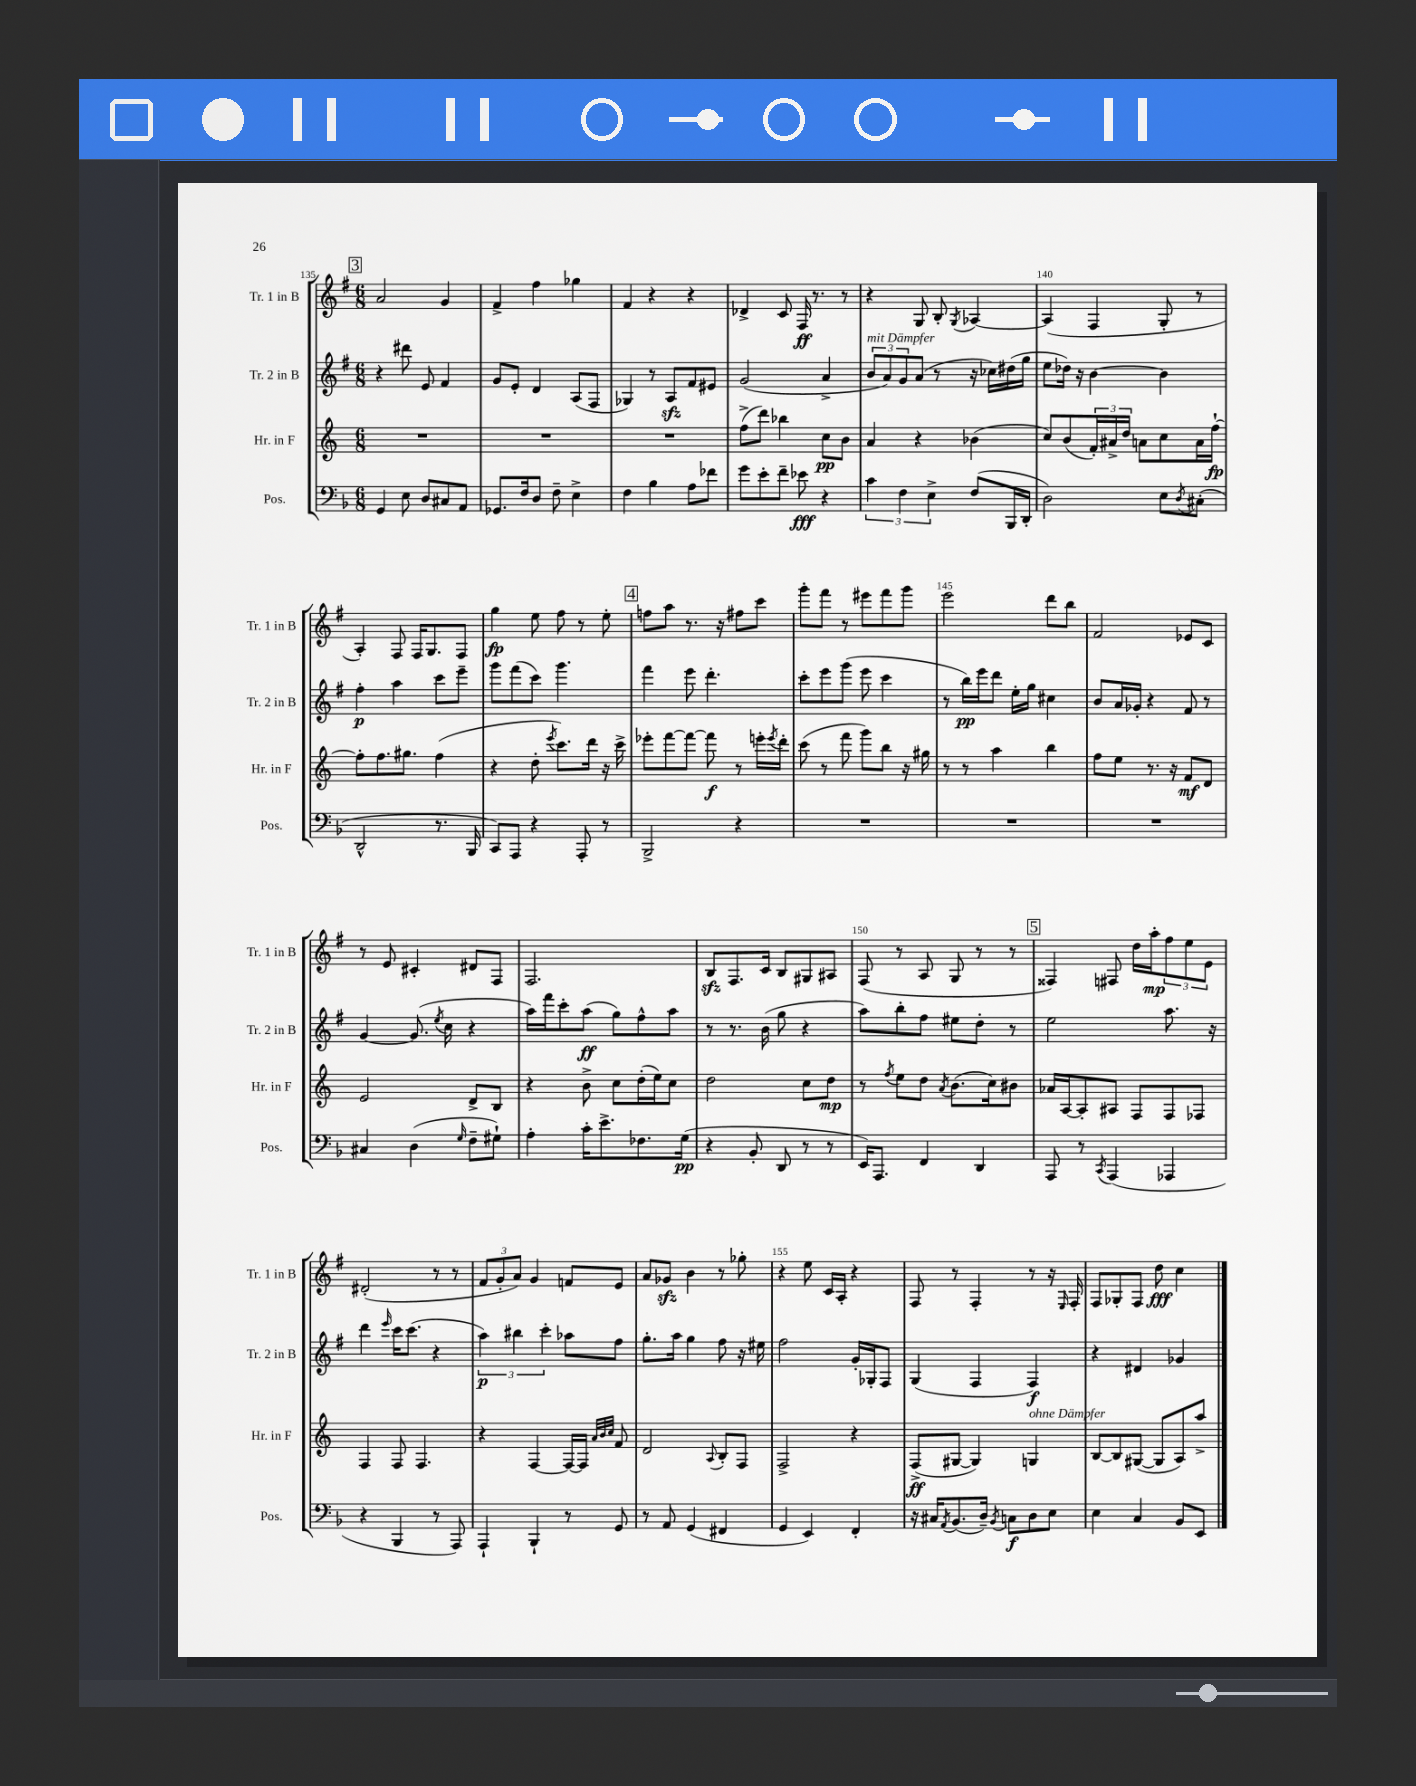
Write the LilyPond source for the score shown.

<<
\new StaffGroup <<
\new Staff = "s0" \with { instrumentName = "Tr. 1 in B" shortInstrumentName = "Tr. 1 in B" } {
    \clef treble \key g \major \numericTimeSignature \time 6/8
    \mark \markup { \box "3" } a'2 g'4 |
    fis'4-> fis''4 ges''4 |
    fis'4 r4 r4 |
    des'4-> c'8 fis16\ff r8. r8 |
    r4 g8 b8-. \acciaccatura { g8 } aes4~ |
    aes4( fis4 g8-. r8 |
    a4-.) fis8 fis16 g8. fis8 |
    g''4\fp e''8 fis''8 r8 e''8-. |
    \mark \markup { \box "4" } f''8 a''8 r8. r16 fis''8 c'''8 |
    g'''8-. fis'''8 r8 eis'''8 fis'''8 g'''8 |
    e'''2 d'''8 b''8 |
    fis'2 ees'8 c'8 |
    r8 e'8 cis'4-. dis'8 fis8 |
    fis2. |
    b8\sfz fis8. c'16 b8 gis8 ais8 |
    fis8( r8 a8 g8 r8 r8 |
    \mark \markup { \box "5" } fisis4) fis8 d''16 a''16-.\mp \tuplet 3/2 { fis''8 e''8 e'8 } |
    dis'2-.( r8 r8 |
    \tuplet 3/2 { fis'8 g'8-. a'8) } g'4 f'8 e'8 |
    a'8 ges'8\sfz b'4 r8 ges''8-. |
    r4 e''8 c'16 a16-. r4 |
    fis8 r8 fis4-. r8 r16 \grace { e16 } fis16-. |
    fis8 ges8-. fis8 d''8\fff c''4 \bar "|." |
}
\new Staff = "s1" \with { instrumentName = "Tr. 2 in B" shortInstrumentName = "Tr. 2 in B" } {
    \clef treble \key g \major \numericTimeSignature \time 6/8
    \mark \markup { \box "3" } r4 dis'''8 e'8 fis'4 |
    g'8 e'8-. d'4 a8( fis8 |
    ges4) r8 a8\sfz fis'8 eis'8 |
    g'2( a'4-> |
    \tuplet 3/2 { b'8^\markup { \italic "mit Dämpfer" } a'8) g'8 } a'8( r8 r16 ces''16) dis''16( g''16 |
    e''8 des''16) r16 b'4~ b'4 |
    fis''4-.\p a''4 c'''8 e'''8-- |
    g'''8 fis'''8( c'''8) g'''4. |
    \mark \markup { \box "4" } fis'''4 e'''8 d'''4.-. |
    c'''8-. e'''8 g'''8( e'''8 c'''4 |
    r8 b''16\pp) e'''16 d'''8 e''16-. g''16 cis''4 |
    b'8 a'16 ges'16-. r4 fis'8 r8 |
    g'4~ g'8.( \acciaccatura { e''8 } c''16 r4 |
    a''16) fis'''16 c'''8-. a''8\ff( g''8) fis''8-^ a''8 |
    r8 r8. b'16( g''8 r4 |
    a''8) b''8-. fis''8 eis''8 d''8-. r8 |
    \mark \markup { \box "5" } e''2 a''8. r16 |
    d'''4 \grace { e'''16 } c'''16 c'''8.( r4 |
    \tuplet 3/2 { a''4\p) bis''4 c'''4-. } aes''8 fis''8 |
    g''8.-. a''16 g''4 fis''8 r16 eis''16 |
    fis''2 g'16-. ges16-. fis8 |
    g4( fis4 fis4\f) |
    r4 dis'4 ges'4 \bar "|." |
}
\new Staff = "s2" \with { instrumentName = "Hr. in F" shortInstrumentName = "Hr. in F" } {
    \clef treble \key c \major \numericTimeSignature \time 6/8
    \mark \markup { \box "3" } R2. |
    R2. |
    R2. |
    f''8->( d'''8) bes''4 c''8\pp b'8 |
    a'4 r4 bes'4( |
    c''8) b'8( \tuplet 3/2 { f'16-.) ais'16-> d''16 } a'8 c''8 a'16 f''16~-!\fp |
    f''8-. f''8. gis''8. f''4( |
    r4 d''8-. \acciaccatura { e'''8 } c'''8.) d'''16 r16 c'''16-> |
    \mark \markup { \box "4" } ees'''8-. f'''8~ f'''8~ f'''8\f r8 e'''16-. \acciaccatura { e'''8 } d'''16-. |
    c'''8( r8 f'''8 g'''8) b''8 r16 gis''16 |
    r8 r8 a''4 b''4 |
    f''8 e''8 r8. r16 f'8\mf d'8 |
    e'2 d'8-> b8 |
    r4 b'8-> c''8 d''16-.( e''16) c''8 |
    d''2 c''8 d''8\mp |
    r8 \acciaccatura { f''8 } e''8 d''8 \acciaccatura { a'8 } b'8.( c''16) bis'8 |
    \mark \markup { \box "5" } aes'16 a16~ a8-. ais8 f8 f8 fes8 |
    f4 f8 f4. |
    r4 f4~ f16~ f16 \grace { a'32 b'32 c''32 } f'8 |
    d'2 \appoggiatura { a8 } b8-. f8 |
    f2-> r4 |
    f8->\ff( gis8~ gis4) g4^\markup { \italic "ohne Dämpfer" } |
    b8~ b8 gis8~( gis8 a8) a''8-> \bar "|." |
}
\new Staff = "s3" \with { instrumentName = "Pos." shortInstrumentName = "Pos." } {
    \clef bass \key f \major \numericTimeSignature \time 6/8
    \mark \markup { \box "3" } g,4 e8 d8 cis8 a,8 |
    ges,8. f16 d8 f8-- e4-> |
    f4 bes4 a8 fes'8 |
    g'8 e'8-. f'8-- ees'8\fff r4 |
    \tuplet 3/2 { c'4 f4 e4-> } f8( bes,,16 d,16-. |
    d2) e8 \acciaccatura { d8 } cis8-.( |
    d,2-^ r8. bes,,16 |
    c,8) a,,8 r4 a,,8-. r8 |
    \mark \markup { \box "4" } bes,,2-> r4 |
    R2. |
    R2. |
    R2. |
    cis4 d4( \grace { g16 } f8-- gis8-!) |
    a4-. c'16-. e'8.-> fes8. g16\pp( |
    r4 bes,8-. d,8 r8 r8 |
    e,16) a,,8. f,4 d,4 |
    \mark \markup { \box "5" } a,,8 r8 \acciaccatura { c,8 } a,,4( aes,,4 |
    r4 bes,,4 r8 a,,8) |
    a,,4-! bes,,4-! r8 g,8 |
    r8 a,8 g,4( fis,4 |
    g,4 e,4) f,4-. |
    r16 cis16 \acciaccatura { a,8 } bes,8.( d16--) \acciaccatura { bes,8 } c8\f d8 e8 |
    e4 c4 bes,8 e,8 \bar "|." |
}
>>
>>
\layout { \context { \Score currentBarNumber = #135 \override BarNumber.break-visibility = ##(#f #t #t) barNumberVisibility = #(every-nth-bar-number-visible 5) } }
